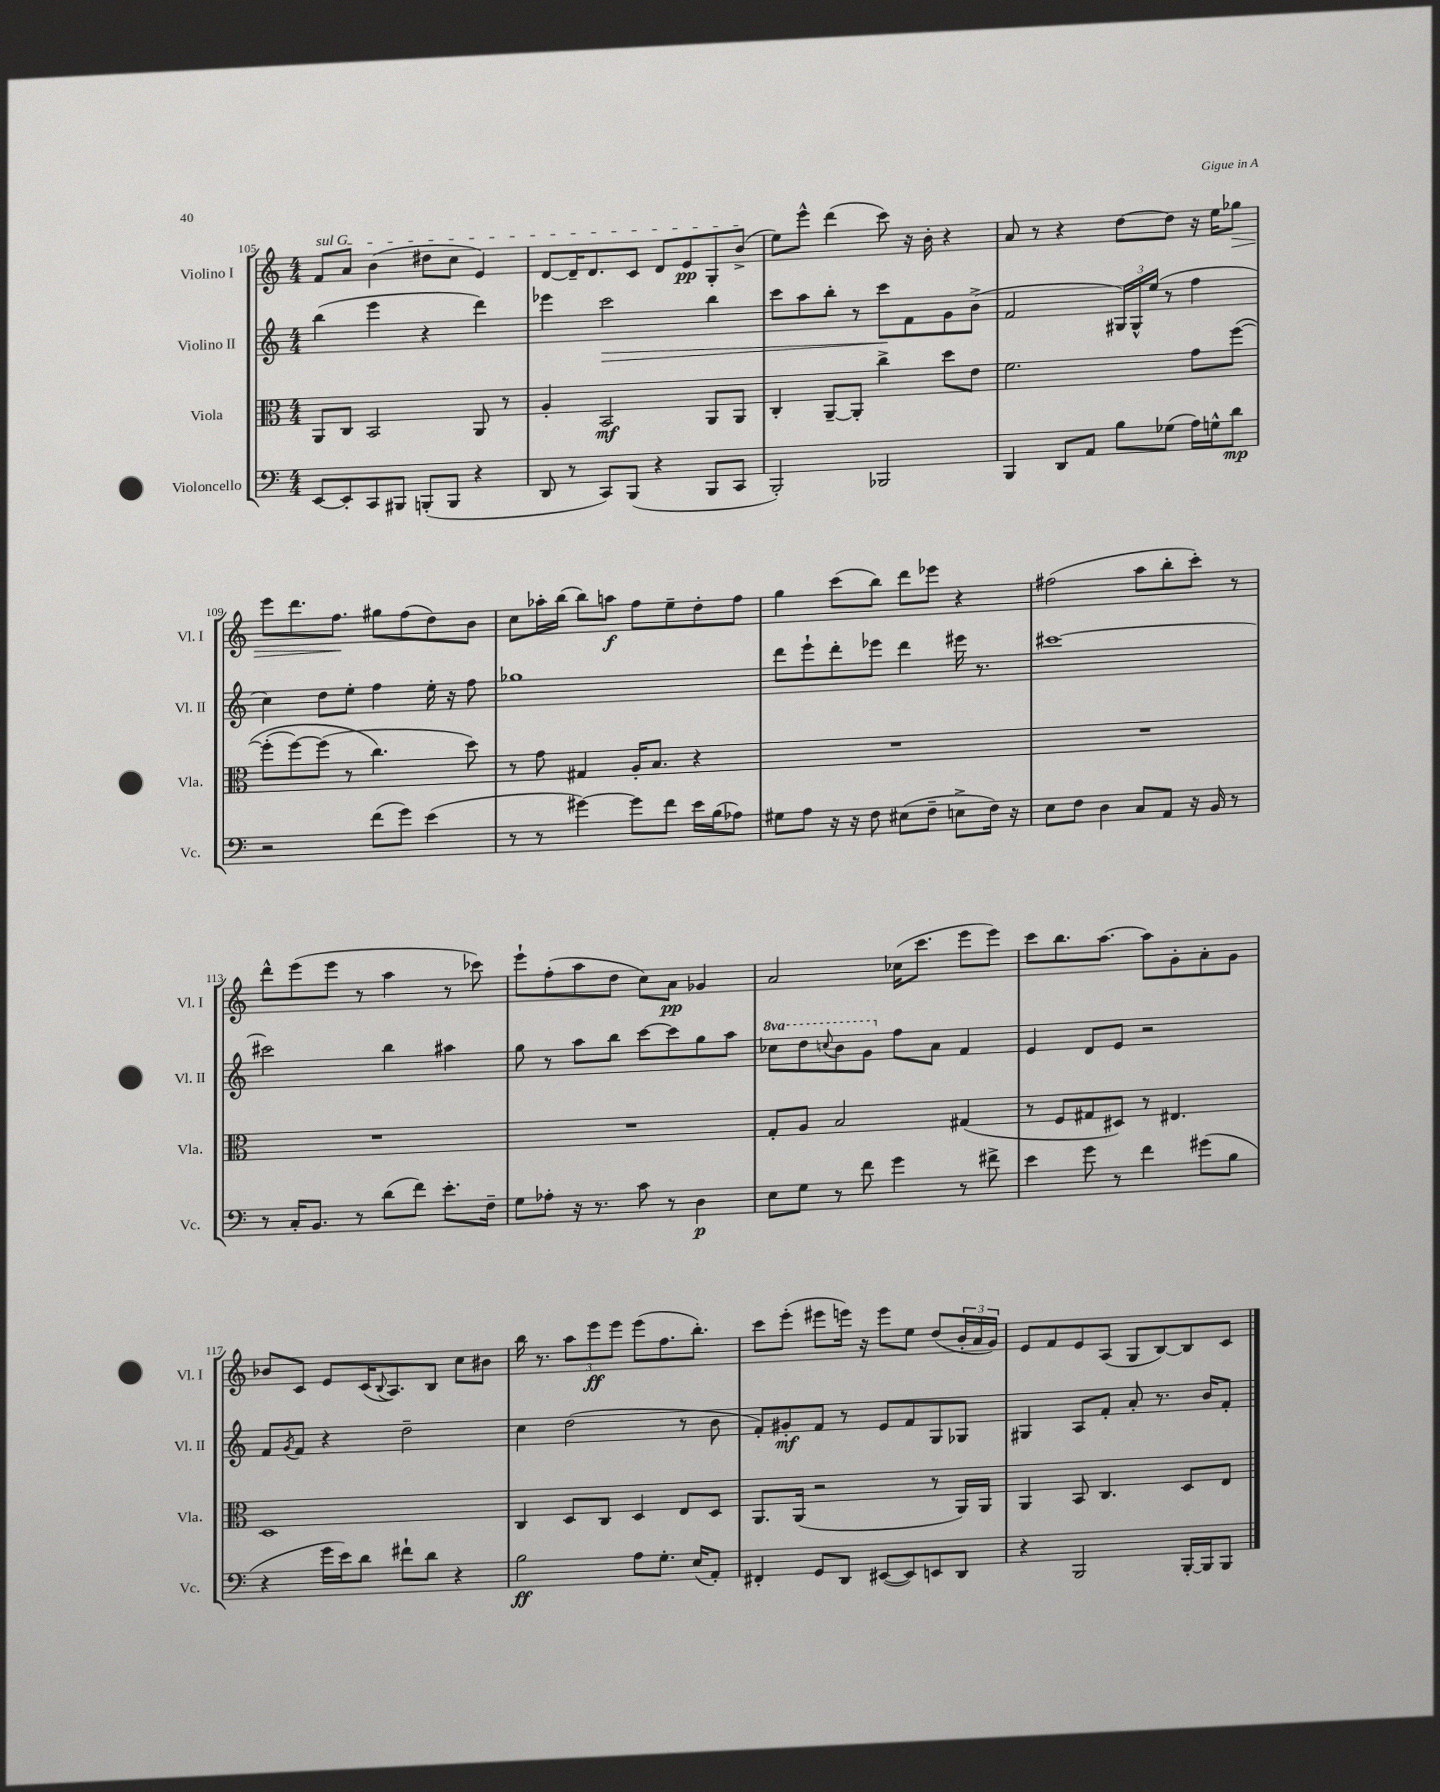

**kern	**kern	**kern	**kern
*staff4	*staff3	*staff2	*staff1
*clefF4	*clefC3	*clefG2	*clefG2
*k[]	*k[]	*k[]	*k[]
*M4/4	*M4/4	*M4/4	*M4/4
[8EE	8AA	(4bb	8f
8EE']	8C	.	8a
8CC	2BB	4eee	(4b
8BBB#	.	.	.
(8BBB'	.	4r	8dd#
8BBB	.	.	8cc
4r	8AA	4ddd)	4e)
.	8r	.	.
=	=	=	=
8DD	4A'	4eee-	[8d
8r	.	.	16d~]
.	.	.	8.d
8CC)	2BB	2ccc	.
(8BBB	.	.	8c
4r	.	.	8d
.	.	.	8e
8BBB	8AA	4bb	8G'
8CC	8AA	.	(8b^
=	=	=	=
2BBB')	4C'	8ccc	8ee)
.	.	8aa	8eee^^
.	[8AA~	8bb'	(4ddd
.	8AA']	8r	.
2BBB-	4cc^	8ccc	8ccc)
.	.	8f	16r
.	.	.	16b'
.	8dd	8g	4r
.	8e	(8b^	.
=	=	=	=
4BBB	2.f	2f	8a
.	.	.	8r
8DD	.	.	4r
8AA	.	.	.
8B	.	24G#)	[8dd
.	.	24G#^^	.
.	.	(24ee	.
(8G-	.	8r	8dd]
16A)	8g	4ff	16r
16G^^	.	.	16ee
8d	&([8ff	.	8gg-
=	=	=	=
2r	(8ff']	4cc)	8eee
.	[8ff)	.	8.ddd
.	(8ff]	8dd	.
.	.	.	8.ff
.	8r	8ee'	.
(8f	4.cc&)	4ff	8gg#
8g)	.	.	(8ff
(4e	.	16ee'	8dd)
.	.	16r	.
.	8dd)	8ff	8b
=	=	=	=
8r	8r	1gg-	8cc
8r	8g	.	16aa-'
.	.	.	(16bb
[4g#)	4G#	.	8bb)
.	.	.	8aa
8g#]	16A'	.	8ff
.	8.B	.	.
8f	.	.	8ee~
16e	4r	.	8dd'
(16B	.	.	.
8A-)	.	.	8ff
=	=	=	=
8G#	1r	8ddd	4gg
8A	.	8eee`	.
16r	.	8ddd'	(8ccc
16r	.	.	.
8F	.	8eee-	8bb)
(8E#	.	4ddd	8ddd
8F~	.	.	8eee-
8E^	.	16eee#	4r
.	.	8.r	.
16F)	.	.	.
16r	.	.	.
=	=	=	=
8E	1r	[1ccc#	(2ff#
8F	.	.	.
4D	.	.	.
8C	.	.	8aa
8AA	.	.	8bb'
16r	.	.	8ccc')
16BB	.	.	.
8r	.	.	8r
=	=	=	=
8r	1r	2ccc#]	8ddd^^
16C'	.	.	(8eee
8.BB	.	.	.
.	.	.	8eee
8r	.	.	8r
(8d	.	4bb	4aa
8f)	.	.	.
8.e'	.	4aa#	8r
.	.	.	8ccc-)
16F~	.	.	.
=	=	=	=
8G	1r	8gg	8eee`
8A-'	.	8r	(8ff'
16r	.	8aa	8aa
8.r	.	.	.
.	.	8bb	8dd
8c	.	[8ccc	8cc)
8r	.	8ccc]	8a
4D	.	8gg	4g-
.	.	8aa	.
=	=	=	=
8E	8G'	8ccc-	2a
8G	8A	8ddd	.
.	.	8qqccc	.
8r	2B	8bb	.
8f	.	8gg	.
4g	.	8ff	(16cc-
.	.	.	8.ccc
.	.	8a	.
8r	(4G#	4f	8eee
8f#^	.	.	8eee)
=	=	=	=
4e	8r	4e	8ccc
.	8F	.	8.bb
8g	8G#	8d	.
.	.	.	[8.aa
8r	8D#)	8e	.
4f	8r	2r	8aa]
.	4.E#	.	8g'
(8g#	.	.	8a'
8B	.	.	8g
=	=	=	=
4r	1D	8f	8b-
.	.	8qg	.
.	.	8f	8c
16g	.	4r	8e
16e)	.	.	.
8d	.	.	(16c
.	.	.	8qqB
.	.	.	8.A)
8f#`	.	2dd~	.
8d	.	.	8B
4r	.	.	8cc
.	.	.	8b#
=	=	=	=
2B	4C	4cc	16bb
.	.	.	8.r
.	8D	(2dd	12aa
.	.	.	12eee
.	8C	.	.
.	.	.	12eee
8A	4D	.	(8eee
8.G'	.	.	8.ff
.	8E	8r	.
(16E	.	.	8.bb')
8AA')	8D	8b	.
=	=	=	=
4FF#'	8.AA	8f')	8ccc
.	.	8g#'	(8eee'
.	(16AA	.	.
8GG	2r	8f	8eee#
8DD	.	8r	16eee)
.	.	.	16r
([8EE#	.	8e	8eee
8EE#])	.	8f	8ee
8EE	8r	8G	(8dd
8DD	16AA)	8G-	24b'
.	.	.	24a
.	16AA	.	.
.	.	.	24g)
=	=	=	=
4r	4AA	4G#	8e
.	.	.	8f
2BBB	8BB	8A	8e
.	4.C	8f'	(8A
.	.	8a'	8G
.	.	8.r	[8B)
[16BBB'	8D	.	8B]
16BBB]	.	16b	.
8BBB	8E	8f'	8c
==	==	==	==
*-	*-	*-	*-
